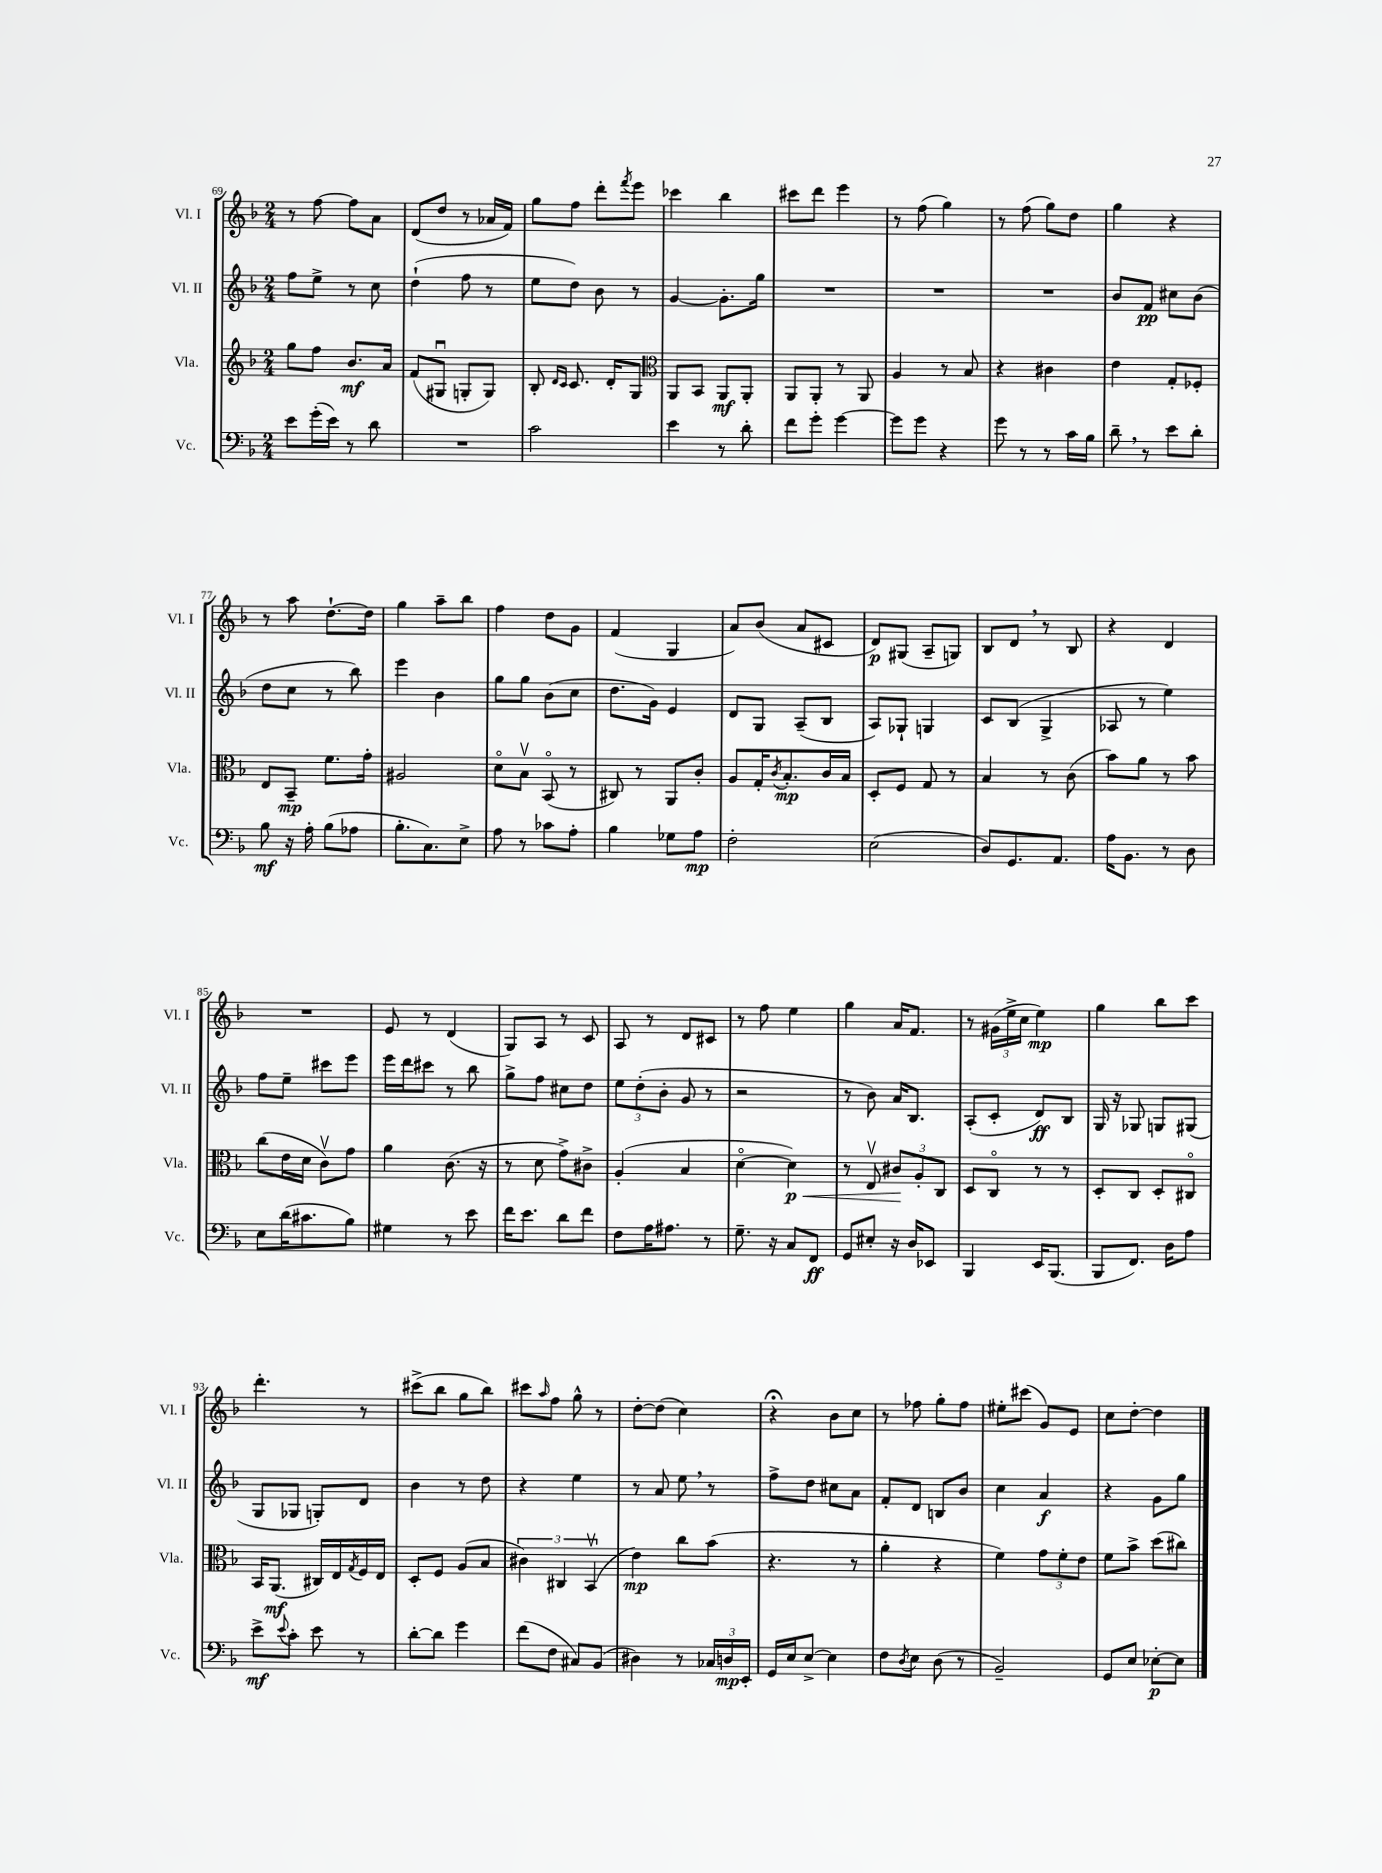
<<
\new StaffGroup <<
\new Staff = "s0" \with { instrumentName = "Vl. I" shortInstrumentName = "Vl. I" } {
    \clef treble \key f \major \numericTimeSignature \time 2/4
    r8 f''8~ f''8 a'8 |
    d'8( d''8 r8 aes'16 f'16) |
    g''8 f''8 d'''8-. \acciaccatura { f'''8 } e'''8 |
    ces'''4 bes''4 |
    cis'''8 d'''8 e'''4 |
    r8 f''8( g''4) |
    r8 f''8( g''8) d''8 |
    g''4 r4 |
    r8 a''8 d''8.~-! d''16 |
    g''4 a''8-- bes''8 |
    f''4 d''8 g'8 |
    f'4( g4 |
    a'8) bes'8( a'8 cis'8 |
    d'8\p) gis8( a8-- g8) |
    bes8 d'8 \breathe r8 bes8 |
    r4 d'4 |
    R2 |
    e'8 r8 d'4( |
    g8) a8 r8 c'8 |
    a8 r8 d'8 cis'8 |
    r8 f''8 e''4 |
    g''4 a'16 f'8. |
    r8 \tuplet 3/2 { gis'16( e''16-> c''16 } e''4\mp) |
    g''4 bes''8 c'''8 |
    d'''4.-. r8 |
    cis'''8->( bes''8 g''8 bes''8) |
    cis'''8 \grace { a''16 } f''8 g''8-^ r8 |
    d''8~-. d''8( c''4) |
    r4\fermata bes'8 c''8 |
    r8 fes''8 g''8-. fes''8 |
    eis''8-. cis'''8( g'8) e'8 |
    c''8 d''8~-. d''4 \bar "|." |
}
\new Staff = "s1" \with { instrumentName = "Vl. II" shortInstrumentName = "Vl. II" } {
    \clef treble \key f \major \numericTimeSignature \time 2/4
    f''8 e''8-> r8 c''8 |
    d''4-!( f''8 r8 |
    e''8 d''8) bes'8 r8 |
    g'4~ g'8.-. g''16 |
    R2 |
    R2 |
    R2 |
    bes'8 f'8\pp cis''8 bes'8( |
    d''8 c''8 r8 bes''8) |
    e'''4 bes'4 |
    g''8 g''8 bes'8( c''8 |
    d''8. g'16) e'4 |
    d'8 g8 a8--( bes8 |
    a8) ges8-! g4 |
    c'8 bes8( g4-> |
    aes8 r8 e''4) |
    f''8 e''8-- cis'''8 e'''8 |
    e'''16 d'''16 cis'''8 r8 bes''8 |
    g''8-> f''8 cis''8 d''8 |
    \tuplet 3/2 { e''8 d''8-.( bes'8-. } g'8 r8 |
    r2 |
    r8 bes'8) a'16 bes8. |
    a8-.( c'8-. d'8\ff) bes8 |
    g16 r16 ges8 g8 gis8( |
    g8 ges8 g8-.) d'8 |
    bes'4 r8 d''8 |
    r4 e''4 |
    r8 a'8 e''8 \breathe r8 |
    f''8-> d''8 cis''8 a'8 |
    f'8-. d'8 b8 bes'8 |
    c''4 a'4\f |
    r4 g'8 g''8 \bar "|." |
}
\new Staff = "s2" \with { instrumentName = "Vla." shortInstrumentName = "Vla." } {
    \clef treble \key f \major \numericTimeSignature \time 2/4
    g''8 f''8 bes'8.\mf a'16 |
    f'8( gis8\downbow g8-. g8) |
    bes8-. \grace { d'16 c'16 } c'8. d'16-. g8 |
    \clef alto a,8 bes,8 a,8\mf a,8-. |
    a,8 a,8-. r8 a,8 |
    a4 r8 bes8 |
    r4 cis'4 |
    e'4 g8-. fes8-. |
    e8 bes,8--\mp f'8. g'16-. |
    ais2 |
    d'8\flageolet bes8\upbow bes,8\flageolet( r8 |
    cis8) r8 a,8 c'8-. |
    a8 g16-. \acciaccatura { c'8 } bes8.-.\mp c'16 bes16 |
    d8-. f8 g8 r8 |
    bes4 r8 c'8( |
    bes'8) a'8 r8 bes'8 |
    c''8( e'16 d'16 c'8\upbow) g'8 |
    a'4 c'8.( r16 |
    r8 d'8 g'8->) cis'8-> |
    a4-.( bes4 |
    d'4~\flageolet d'4\p\<) |
    r8 e8\upbow \tuplet 3/2 { cis'8\! a8-. c8 } |
    d8 c8\flageolet r8 r8 |
    d8-. c8 d8-. cis8\flageolet |
    bes,16 a,8.\mf( cis16) e16 \acciaccatura { g8 } f16 e16 |
    d8-. f8 a8( bes8 |
    \tuplet 3/2 { cis'4) cis4 bes,4\upbow( } |
    e'4\mp) c''8 bes'8( |
    r4. r8 |
    a'4-. r4 |
    f'4) \tuplet 3/2 { g'8 f'8-. e'8 } |
    f'8 bes'8-> d''8( cis''8) \bar "|." |
}
\new Staff = "s3" \with { instrumentName = "Vc." shortInstrumentName = "Vc." } {
    \clef bass \key f \major \numericTimeSignature \time 2/4
    e'8 g'16-.( e'16) r8 d'8 |
    R2 |
    c'2 |
    e'4 r8 d'8-. |
    f'8 g'8-. g'4~ |
    g'8 g'8 r4 |
    g'8 r8 r8 c'16 bes16 |
    d'8-- \breathe r8 e'8 d'8-. |
    bes8\mf r16 a16-. bes8( aes8 |
    bes8.-. c8.) e8-> |
    a8 r8 ces'8 a8-. |
    bes4 ges8 a8\mp |
    f2-. |
    e2( |
    d8) g,8. a,8. |
    a16 bes,8. r8 d8 |
    e8 d'16( cis'8. bes8) |
    gis4 r8 e'8 |
    f'16 e'8. d'8 f'8 |
    f8 a16 ais8. r8 |
    g8.-- r16 c8 f,8\ff |
    g,8 eis8-. r16 d16 ees,8 |
    bes,,4 e,16 bes,,8.( |
    bes,,8 f,8.) d16 a8 |
    e'8->\mf \appoggiatura { e'8 } c'8-. e'8 r8 |
    d'8~-. d'8 g'4 |
    f'8( f8 cis8) bes,8( |
    dis4) r8 \tuplet 3/2 { ces16 d16\mp e,16-. } |
    g,16 e16 e8~-> e4 |
    f8 \acciaccatura { d8 } e8 d8( r8 |
    bes,2--) |
    g,8 e8 ees8~-.\p ees8 \bar "|." |
}
>>
>>
\layout { \context { \Score currentBarNumber = #69 } }
